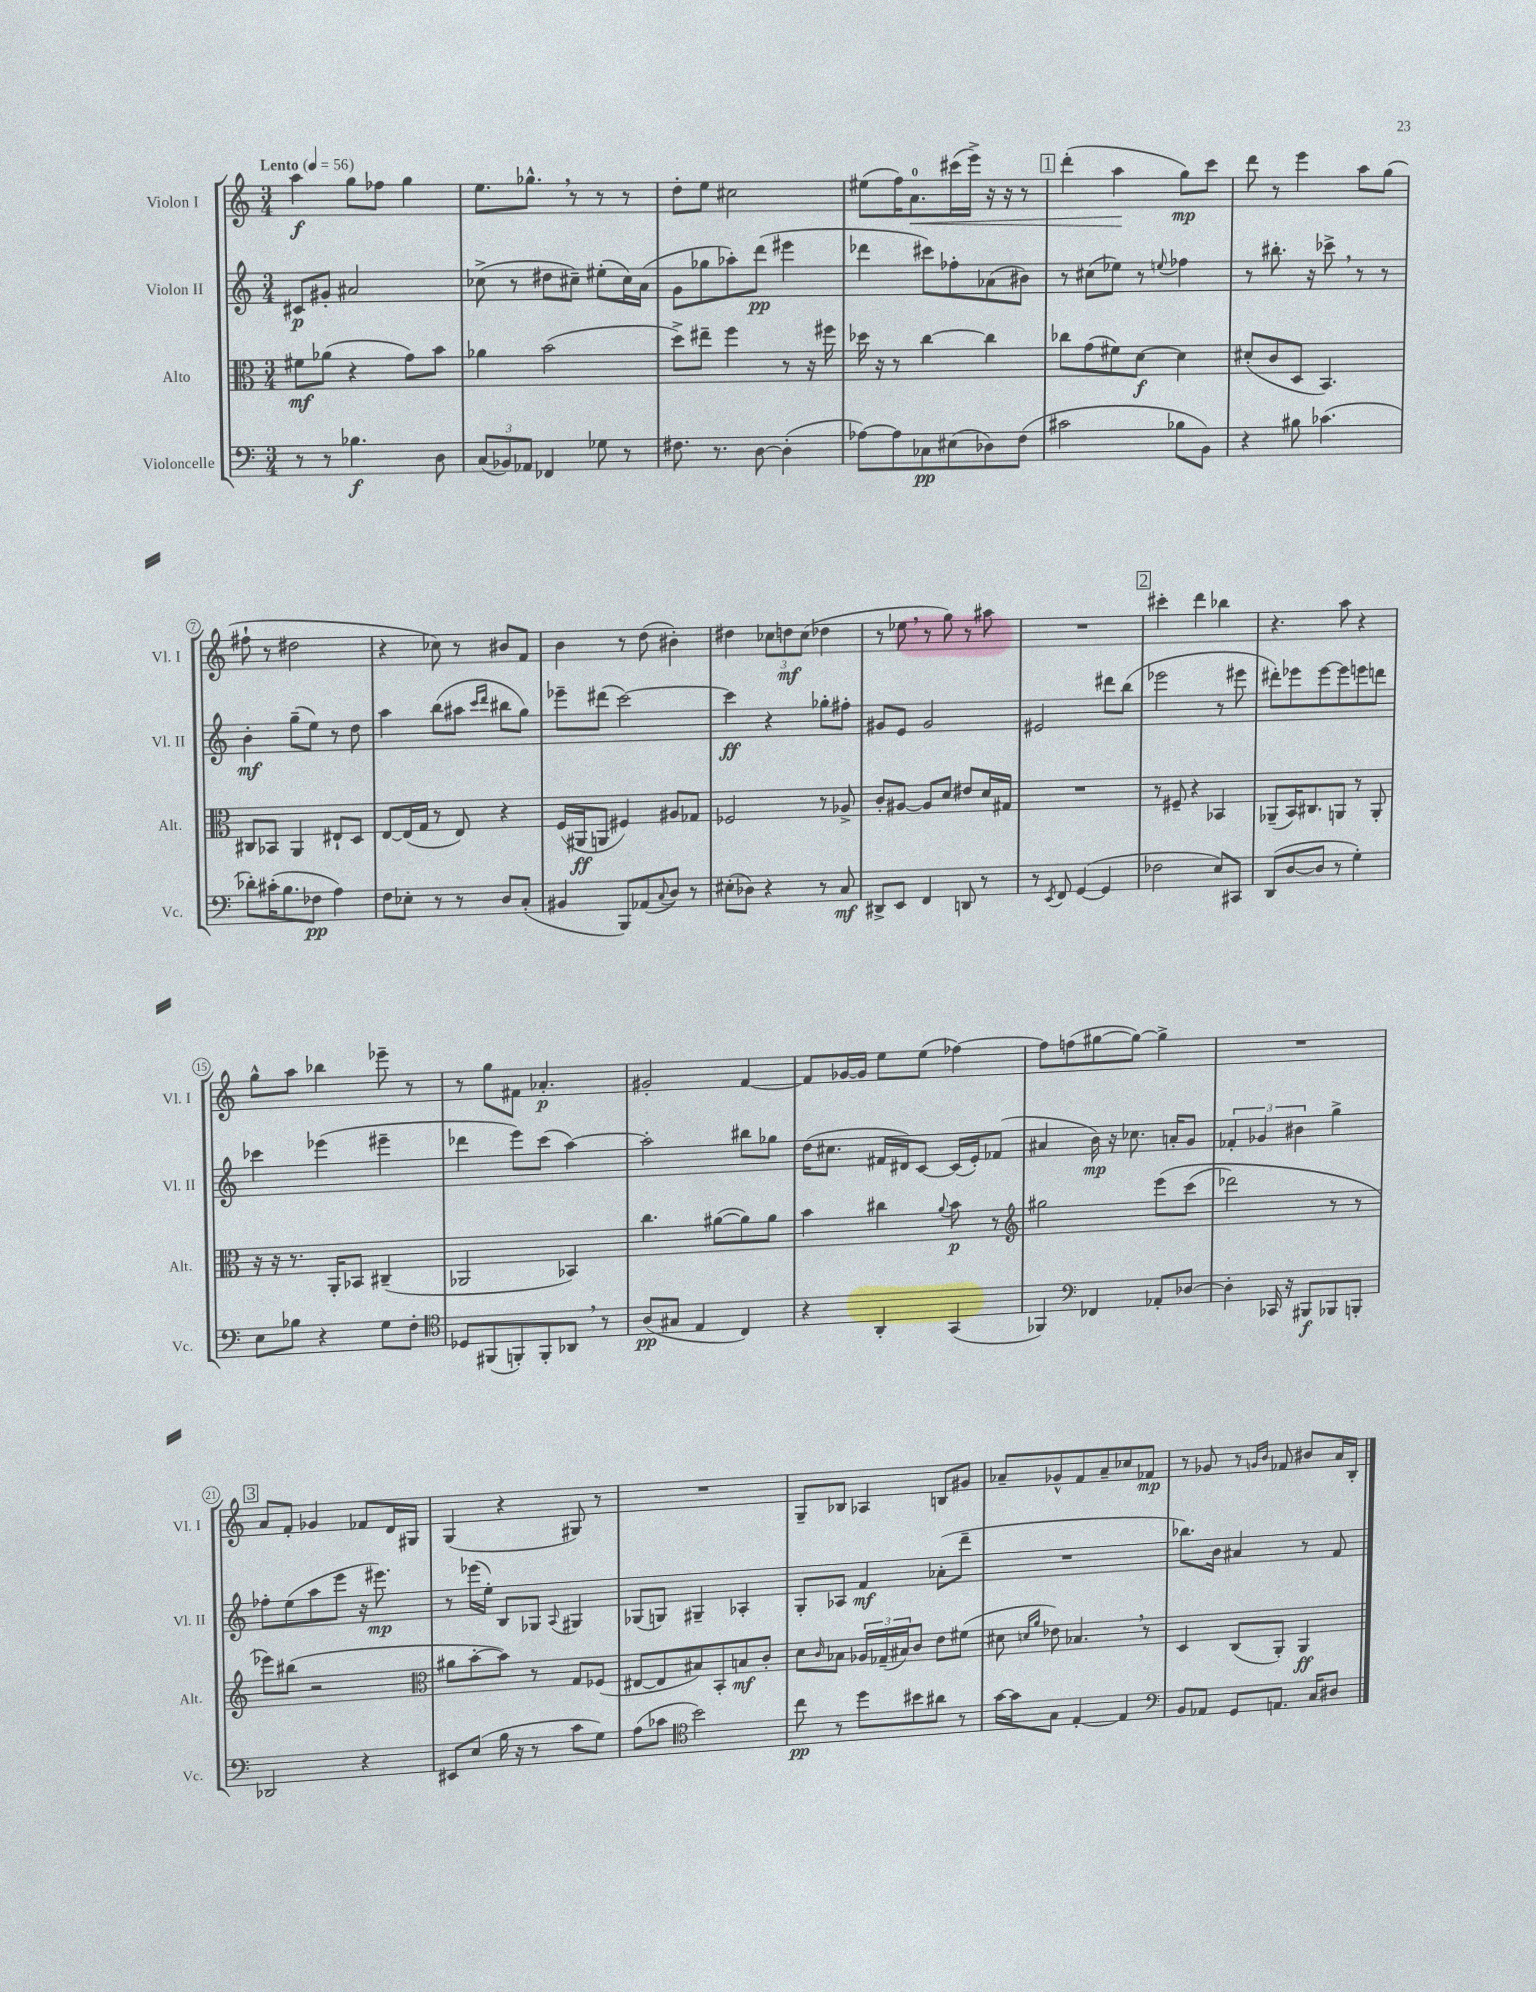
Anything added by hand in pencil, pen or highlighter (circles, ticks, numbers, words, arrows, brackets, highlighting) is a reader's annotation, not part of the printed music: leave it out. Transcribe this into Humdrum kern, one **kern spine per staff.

**kern	**dynam	**kern	**dynam	**kern	**dynam	**kern	**dynam
*part4	*part4	*part3	*part3	*part2	*part2	*part1	*part1
*staff4	*staff4	*staff3	*staff3	*staff2	*staff2	*staff1	*staff1
*I"Violoncelle	*	*I"Alto	*	*I"Violon II	*	*I"Violon I	*
*I'Vc.	*	*I'Alt.	*	*I'Vl. II	*	*I'Vl. I	*
*clefF4	*	*clefC3	*	*clefG2	*	*clefG2	*
*k[]	*	*k[]	*	*k[]	*	*k[]	*
*M3/4	*	*M3/4	*	*M3/4	*	*M3/4	*
*MM56	*	*MM56	*	*MM56	*	*MM56	*
=1	=1	=1	=1	=1	=1	=1	=1
!	!	!	!	!	!	!LO:TX:a:B:t=Lento	!
8r	.	8f#X\L	mf	8c#X/L	p	4aa\	f
8r	.	(8a-X\J	.	8g#X'/J	.	.	.
4.B-X\	f	4r	.	2a#X/	.	8gg\L	.
.	.	.	.	.	.	8ff-X\J	.
.	.	8g\L)	.	.	.	4gg\	.
8D\	.	8b\J	.	.	.	.	.
=2	=2	=2	=2	=2	=2	=2	=2
(12C/L	.	4a-X\	.	(8cc-X^\	.	8.ee\L	.
12BB-X/)	.	.	.	.	.	.	.
.	.	.	.	8r	.	.	.
12AA-X/J	.	.	.	.	.	.	.
.	.	.	.	.	.	8.gg-X^^,\J	.
4FF-X/	.	(2b\	.	8dd#X\L	.	.	.
.	.	.	.	8cc#X~\J)	.	8r	.
8G-X\	.	.	.	(8ee#X'\L	.	8r	.
8r	.	.	.	16cc#\L)	.	8r	.
.	.	.	.	(16a\JJ	.	.	.
=3	=3	=3	=3	=3	=3	=3	=3
8.F#X\	.	8dd^\L)	.	8g\L	.	8dd'\L	.
.	.	8ee#X~\J	.	8gg-X\	.	8ee\J	.
8.r	.	.	.	.	.	.	.
.	.	4ff\	.	8aa-X'\)	.	2cc#X\	.
[8D\	.	.	.	(8ddd\J	pp	.	.
(4D'\]	.	8r	.	4eee#X\	.	.	.
.	.	16r	.	.	.	.	.
.	.	16ff#X\	.	.	.	.	.
=4	=4	=4	=4	=4	=4	=4	=4
[8A-X\L)	.	16dd-X\	.	4ddd-X\	.	(8ee#X\L	.
.	.	16r	.	.	.	.	.
8A-\]	.	8r	.	.	.	16ff\K)	.
!	!	!	!	!	!	!	!LO:HP:b
.	.	.	.	.	.	8.a\	<
8C-X\	pp	[4cc\	.	8ccc#X\L)	.	.	.
(8E#X\	.	.	.	8ff-X'\	.	(16ccc#X\L	.
.	.	.	.	.	.	16eee^\JJ)	.
8D-X\)	.	4cc\]	.	(8a-X\	.	16r	.
.	.	.	.	.	.	16r	.
(8F\J	.	.	.	8b#X\J)	.	8r	.
!!LO:REH:place=s1:t=1
=5	=5	=5	=5	=5	=5	=5	=5
2c#X\	.	8cc-X\L	.	8r	.	(4ddd'\	.
.	.	(8g\	.	(8cc#X\L	.	.	.
.	.	8f#X\)	.	8ee-X\J)	.	4aa\	.
.	.	[8d\J	f	8r	.	.	.
.	.	.	.	8qqeen/	.	.	.
8B-X\L	.	4d\]	.	4ff-X\	.	8gg\L)	[ mp
8BB\J)	.	.	.	.	.	8ccc\J	.
=6	=6	=6	=6	=6	=6	=6	=6
4r	.	(8d#X'/L	.	8r	.	8ddd\	.
.	.	8c/	.	8.bb#X'\	.	8r	.
8B#X\	.	8D/J	.	.	.	4eee\	.
.	.	.	.	16r	.	.	.
(4.c-X\	.	4.BB/)	.	8ccc-X^,\	.	.	.
.	.	.	.	8r	.	8aa\L	.
.	.	.	.	8r	.	(8gg\J	.
!!LO:LB:g=z
=7	=7	=7	=7	=7	=7	=7	=7
8d-X'\L)	.	8C#X/L	.	4b'\	mf	8ff#X`\	.
(16c#X'\K	.	8BB-X/J	.	.	.	8r	.
8.B\	.	.	.	.	.	.	.
.	.	4AA/	.	(8gg~\L	.	2dd#X\	.
8F-X\J	pp	.	.	8ee\J)	.	.	.
4A\)	.	8E#X`/L	.	8r	.	.	.
.	.	8D/J	.	8dd\	.	.	.
=8	=8	=8	=8	=8	=8	=8	=8
8F\L	.	[8E/L	.	4aa\	.	4r	.
8E-X'\J	.	(16E/L]	.	.	.	.	.
.	.	16G/JJ	.	.	.	.	.
8r	.	8r	.	(8bb\L	.	8cc-X\)	.
8r	.	8E/)	.	8aa#X\J	.	8r	.
.	.	.	.	16qqccc/LL	.	.	.
.	.	.	.	16qqddd/JJ	.	.	.
8D/L	.	4r	.	8bb#X\L	.	8b#X/L	.
(8C'/J	.	.	.	8gg\J)	.	8f/J	.
=9	=9	=9	=9	=9	=9	=9	=9
4BB#X/	.	(16F/LL	.	8eee-X~\L	.	4b\	.
.	.	16AA#X/J	ff	.	.	.	.
.	.	8AAn/J	.	(8ddd#X\J	.	.	.
8BBB/L)	.	4F#X/)	.	[2ccc\)	.	8r	.
(8AA-X/	.	.	.	.	.	(8dd\	.
8qqC/	.	.	.	.	.	.	.
8D/J)	.	8A#X/L	.	.	.	4b#X'\)	.
8r	.	8G-X/J	.	.	.	.	.
=10	=10	=10	=10	=10	=10	=10	=10
(8E#X'\L	.	2F-X/	.	4ccc\]	ff	4dd#X\	.
8D-X\J)	.	.	.	.	.	.	.
4r	.	.	.	4r	.	12cc-X\L	.
.	.	.	.	.	.	12ddn\	mf
.	.	.	.	.	.	(12cc-\J	.
8r	.	8r	.	8gg-X'\L	.	4dd-X\	.
8C/	mf	8A-X^/	.	8ff#X'\J	.	.	.
=11	=11	=11	=11	=11	=11	=11	=11
8DD#X^/L	.	8c'/L	.	8g#X/L	.	8r	.
8EE/J	.	[8A#X/J	.	8e/J	.	8ee-X,\	.
4FF/	.	8A#/L]	.	2g#/	.	8r	.
.	.	8d/J	.	.	.	8gg\)	.
8DDn/	.	8e#X/L	.	.	.	8r	.
8r	.	16d/L	.	.	.	8aa#X\	.
.	.	16G#X/JJ	.	.	.	.	.
=12	=12	=12	=12	=12	=12	=12	=12
8r	.	2.r	.	2e#X/	.	2.r	.
8qEE/	.	.	.	.	.	.	.
8FF/	.	.	.	.	.	.	.
([4GG/	.	.	.	.	.	.	.
4GG/]	.	.	.	8ddd#X\L	.	.	.
.	.	.	.	(8bb\J	.	.	.
!!LO:REH:place=s1:t=2
=13	=13	=13	=13	=13	=13	=13	=13
2F-X\	.	8r	.	2eee-X\	.	4ccc#X'\	.
.	.	8F#X~/	.	.	.	.	.
.	.	4r	.	.	.	4ddd\	.
8E/L)	.	4BB-X/	.	8r	.	4bb-X\	.
8CC#X/J	.	.	.	8eee#X\	.	.	.
=14	=14	=14	=14	=14	=14	=14	=14
(8DD/L	.	(8AA-X~/L	.	8ddd#X'\L)	.	4.r	.
[8D/	.	16BB/K)	.	8eee-X\	.	.	.
.	.	8.C#X/	.	.	.	.	.
8D/J]	.	.	.	[8eee-\	.	.	.
8r	.	8AAn/J	.	8eee-\]	.	8aa\	.
4G'\)	.	8r	.	8eeen\	.	4r	.
.	.	8AA'/	.	8dddn\J	.	.	.
!!LO:LB:g=z
=15	=15	=15	=15	=15	=15	=15	=15
8E\L	.	16r	.	4ccc-X\	.	8gg^^\L	.
.	.	16r	.	.	.	.	.
8B-X\J	.	8.r	.	.	.	8aa\J	.
4r	.	.	.	(4eee-X\	.	4bb-X\	.
.	.	16AA'/KL	.	.	.	.	.
.	.	8BB-X/J	.	.	.	.	.
8G\L	.	(4C#X~/	.	4eee#X~\	.	8eee-X~\	.
8F'\J	.	.	.	.	.	8r	.
=16	=16	=16	=16	=16	=16	=16	=16
*clefC4	*	*	*	*	*	*	*
8D-X/L	.	2AA-X/	.	4ddd-X\	.	8r	.
(8FF#X/	.	.	.	.	.	8gg\L	.
8FFn'/)	.	.	.	8eee\L)	.	8f#X\J	.
8FF'/	.	.	.	(8ccc\J	.	4.a-X'/	p
8AA-X,/J	.	4BB-X/)	.	[4aa\)	.	.	.
8r	.	.	.	.	.	.	.
=17	=17	=17	=17	=17	=17	=17	=17
(8A/L	pp	4.cc\	.	2aa'\]	.	2g#X'/	.
8G#X/J	.	.	.	.	.	.	.
4E/	.	.	.	.	.	.	.
.	.	([8a#X\L	.	.	.	.	.
4C/)	.	8a#\])	.	8bb#X\L	.	[4f/	.
.	.	8a#\J	.	8gg-X\J	.	.	.
=18	=18	=18	=18	=18	=18	=18	=18
4r	.	4b\	.	(16dd\KL	.	8f/L]	.
.	.	.	.	8.cc#X\J	.	.	.
.	.	.	.	.	.	[16g-X/L	.
.	.	.	.	.	.	16g-/JJ]	.
4AA'/	.	4cc#X\	.	16f#X/LL	.	8ee\L	.
.	.	.	.	16d#X/J)	.	.	.
.	.	.	.	[8c/J	.	(8ee\J	.
.	.	8qqa/	.	.	.	.	.
(4GG/	.	8b\	p	(16c/LL]	.	[4ff-X\)	.
.	.	.	.	16e'/J)	.	.	.
.	.	8r	.	(8f-X/J	.	.	.
=19	=19	=19	=19	=19	=19	=19	=19
*	*	*clefG2	*	*	*	*	*
4FF-X/)	.	2gg#X\	.	4a#X/	.	8ff-\L]	.
.	.	.	.	.	.	(8ffn\	.
*clefF4	*	*	*	*	*	*	*
4FF-X/	.	.	.	16b\)	mp	[8gg#X\	.
.	.	.	.	16r	.	.	.
.	.	.	.	8.cc-X\	.	8gg#\J_)	.
8AA-X'/L	.	(8eee\L	.	.	.	4gg#^\]	.
.	.	.	.	16an'/KL	.	.	.
[8D-X/J	.	(8ccc\J	.	8g/J	.	.	.
=20	=20	=20	=20	=20	=20	=20	=20
4D-'\]	.	2ddd-X\)	.	6f-X'/	.	2.r	.
.	.	.	.	6g-X/	.	.	.
16CC-X/	.	.	.	.	.	.	.
16r	.	.	.	.	.	.	.
.	.	.	.	6b#X\	.	.	.
8BBB#X/L	f	.	.	.	.	.	.
8BBB-X/	.	8r	.	4gg^\	.	.	.
8BBBn'/J	.	8r	.	.	.	.	.
!!LO:LB:g=z
!!LO:REH:place=s1:t=3
=21	=21	=21	=21	=21	=21	=21	=21
2DD-X/	.	8eee-X\L)	.	8ff-X'\L	.	8a/L	.
.	.	(8bb#X\J	.	(8ee\	.	8f'/J	.
.	.	2r	.	8aa\	.	4g-X/	.
.	.	.	.	8eee\J	.	.	.
4r	.	.	.	16r	.	8f-X/L	.
.	.	.	.	8.eee#X\)	mp	.	.
.	.	.	.	.	.	16d/L	.
.	.	.	.	.	.	16G#X/JJ	.
=22	=22	=22	=22	=22	=22	=22	=22
*	*	*clefC3	*	*	*	*	*
8EE#X/L	.	8a#X\L	.	8r	.	(4G/	.
(8E/J	.	[8b'\	.	(16eee-X\LL	.	.	.
.	.	.	.	16ee'\JJ)	.	.	.
16B\	.	8b\J])	.	8B/L	.	4r	.
16r	.	.	.	.	.	.	.
8r	.	8r	.	8G-X/J	.	.	.
.	.	.	.	8qqA/	.	.	.
8c\L	.	8G/L	.	4G#X/	.	8G#X/)	.
8G\J)	.	(8F-X/J	.	.	.	8r	.
=23	=23	=23	=23	=23	=23	=23	=23
(8A\L	.	[8E#X/L	.	(8G-X/L	.	2.r	.
8c-X\J	.	8E#/]	.	8Gn/J)	.	.	.
*clefC4	*	*	*	*	*	*	*
2b\)	.	8B#X/)	.	4G#X~/	.	.	.
.	.	8BB'/	.	.	.	.	.
.	.	8Bn/	mf	4A-X'/	.	.	.
.	.	8c'/J	.	.	.	.	.
=24	=24	=24	=24	=24	=24	=24	=24
8cc\	pp	8d\L	.	8G'/L	.	8G~/L	.
.	.	16qqc/	.	.	.	.	.
8r	.	8B-X\J	.	8A-X/J	.	8B-X/J	.
8dd\L	.	24A-X/LL	.	4f/	mf	4A-X/	.
.	.	(24G-X~/	.	.	.	.	.
.	.	24B#X/J)	.	.	.	.	.
8b#X\	.	8c/J	.	.	.	.	.
8a#X\J	.	8e\L	.	(8a-X'\L	.	8Bn/L	.
8r	.	(8f#X\J	.	8ddd~\J	.	8g#X/J	.
=25	=25	=25	=25	=25	=25	=25	=25
[16g\LL	.	8d#X\	.	2.r	.	8a-X~/L	.
16g\J]	.	.	.	.	.	.	.
.	.	16qqdn/LL	.	.	.	.	.
.	.	16qqa/JJ	.	.	.	.	.
8G\J	.	8e-X\)	.	.	.	8g-X^^/	.
[4E'/	.	4.B-X,/	.	.	.	8f/	.
.	.	.	.	.	.	8a-~/	.
4E/]	.	.	.	.	.	8cc-X/	.
.	.	8r	.	.	.	8f-X/J	mp
=26	=26	=26	=26	=26	=26	=26	=26
*clefF4	*	*	*	*	*	*	*
8BB/L	.	4D/	.	8.bb-X\L)	.	8r	.
8AA-X/J	.	.	.	.	.	8g-X/	.
.	.	.	.	16b\Jk	.	.	.
8GG/L	.	(8C/L	.	4a#X/	.	8r	.
.	.	.	.	.	.	16qqgn/LL	.
.	.	.	.	.	.	16qqb/JJ	.
8.AAn/J	.	8AA'/J)	.	.	.	8f-X/	.
.	.	4AA/	ff	8r	.	8b#X/L	.
16C/KL	.	.	.	.	.	.	.
8D#X/J	.	.	.	8f/	.	16a/L	.
.	.	.	.	.	.	16B'/JJ	.
==	==	==	==	==	==	==	==
*-	*-	*-	*-	*-	*-	*-	*-
